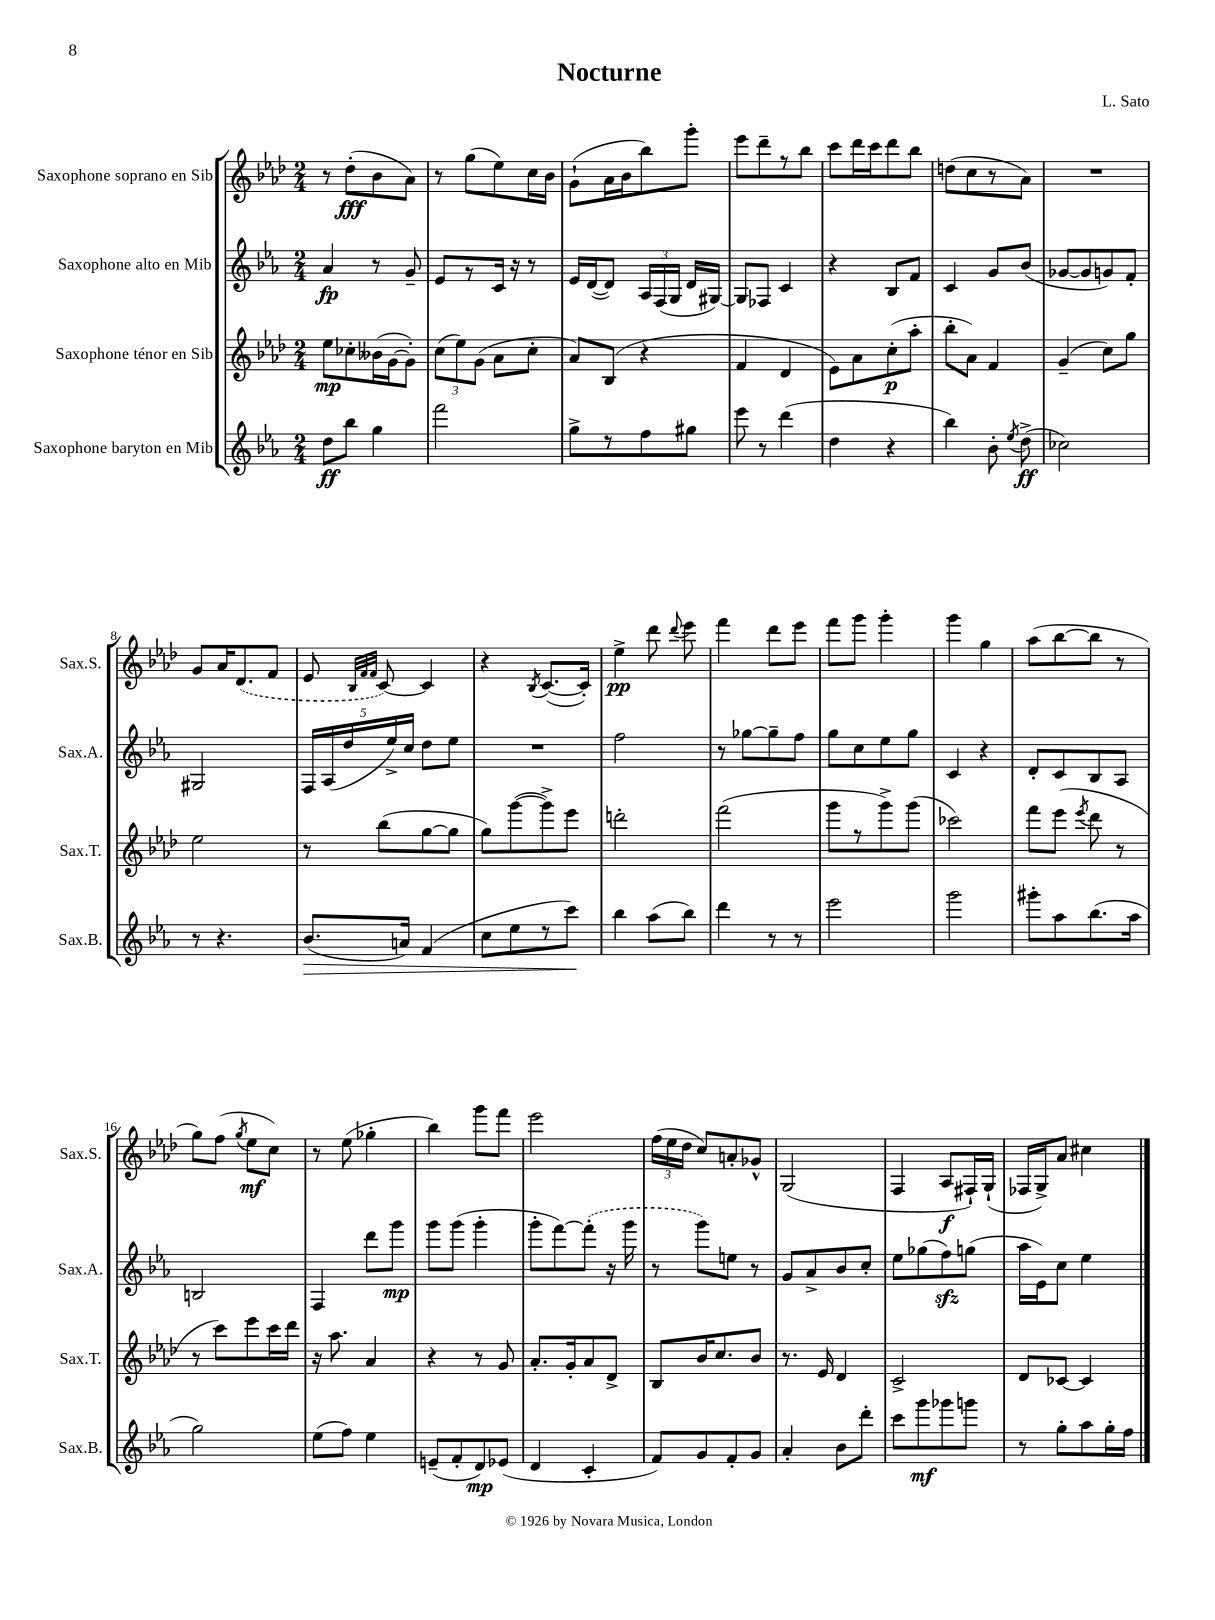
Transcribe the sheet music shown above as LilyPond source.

\header { title = "Nocturne" composer = "L. Sato" }
<<
\new StaffGroup <<
\new Staff = "s0" \with { instrumentName = "Saxophone soprano en Sib" shortInstrumentName = "Sax.S." } {
    \clef treble \key aes \major \numericTimeSignature \time 2/4
    \autoBeamOff r8 des''8[-.\fff( bes'8 aes'8]) |
    r8 g''8[( ees''8) c''16 bes'16] |
    g'8[-!( aes'16 bes'16 bes''8) g'''8]-. |
    ees'''8[ des'''8-- r8 bes''8] |
    c'''8[ des'''16 c'''16 des'''8 bes''8] |
    d''8[( c''8 r8 aes'8]) |
    R2 |
    g'8[ aes'16 \once \slurDashed des'8.( f'8] |
    ees'8 \grace { bes32[ f'32 f'32] } c'8~) c'4 |
    r4 \acciaccatura { bes8 } c'8.[~( c'16]-.) |
    ees''4->\pp des'''8 \appoggiatura { des'''8 } ees'''8 |
    f'''4 des'''8[ ees'''8] |
    f'''8[ g'''8] g'''4-. |
    g'''4 g''4 |
    aes''8[( bes''8~ bes''8] r8 |
    g''8[) f''8]( \acciaccatura { g''8 } ees''8[\mf c''8]) |
    r8 ees''8( ges''4-. |
    bes''4) g'''8[ f'''8] |
    ees'''2 |
    \tuplet 3/2 { f''16[( ees''16 des''16] } c''8[) a'8-. ges'8]-^ |
    g2( |
    f4 aes8[\f fis16-!) g16]-!( |
    fes16[ g16->) aes'8] cis''4 \bar "|." |
}
\new Staff = "s1" \with { instrumentName = "Saxophone alto en Mib" shortInstrumentName = "Sax.A." } {
    \clef treble \key ees \major \numericTimeSignature \time 2/4
    \autoBeamOff aes'4\fp r8 g'8-- |
    ees'8[ r8 c'16] r16 r8 |
    ees'16[ d'16~( d'8]) \tuplet 3/2 { aes16[ f16( g16] } d'16[ gis16]~) |
    gis8[ fes8] c'4 |
    r4 bes8[ f'8] |
    c'4 g'8[ bes'8]( |
    ges'8[~ ges'8 g'8) f'8]-. |
    gis2 |
    \tuplet 5/4 { f16[ aes16( d''16 ees''16->) c''16] } d''8[ ees''8] |
    R2 |
    f''2 |
    r8 ges''8[~ ges''8-- f''8] |
    g''8[ c''8 ees''8 g''8] |
    c'4 r4 |
    d'8[-. c'8 bes8 aes8] |
    b2 |
    f4 d'''8[ g'''8]\mp |
    g'''8[ g'''8]( g'''4-. |
    g'''8[-. f'''8~) \once \slurDashed f'''8]-.( r16 g'''16 |
    r8 g'''8[) e''8] r8 |
    g'8[ aes'8-> bes'8 c''8]-. |
    ees''8[ ges''8( f''8\sfz) g''8]( |
    aes''16[ ees'16) c''8] ees''4 \bar "|." |
}
\new Staff = "s2" \with { instrumentName = "Saxophone ténor en Sib" shortInstrumentName = "Sax.T." } {
    \clef treble \key aes \major \numericTimeSignature \time 2/4
    \autoBeamOff ees''8[\mp ces''8-. beses'16( g'16~ g'8]-.) |
    \tuplet 3/2 { c''8[( ees''8) g'8]( } aes'8[ c''8]-. |
    aes'8[) bes8]( r4 |
    f'4 des'4 |
    ees'8[) aes'8 c''8-.\p( aes''8]-. |
    bes''8[-. aes'8]) f'4 |
    g'4--( c''8[) g''8] |
    ees''2 |
    r8 bes''8[( g''8~ g''8] |
    g''8[) g'''8~( g'''8->) ees'''8] |
    d'''2-. |
    f'''2( |
    g'''8[ r8 g'''8->) g'''8]( |
    ces'''2) |
    f'''8[ ees'''8]( \acciaccatura { ees'''8 } des'''8 r8 |
    r8 c'''8[) ees'''8 c'''16 des'''16] |
    r16 aes''8. aes'4 |
    r4 r8 g'8 |
    aes'8.[-. g'16-. aes'8 des'8]-> |
    bes8[ bes'16 c''8. bes'8] |
    r8. ees'16 des'4 |
    c'2-> |
    des'8[ ces'8]~ ces'4 \bar "|." |
}
\new Staff = "s3" \with { instrumentName = "Saxophone baryton en Mib" shortInstrumentName = "Sax.B." } {
    \clef treble \key ees \major \numericTimeSignature \time 2/4
    \autoBeamOff d''8[\ff bes''8] g''4 |
    f'''2 |
    g''8[-> r8 f''8 gis''8] |
    ees'''8 r8 d'''4( |
    d''4 r4 |
    bes''4) bes'8-. \acciaccatura { ees''8 } d''8->\ff( |
    ces''2) |
    r8 r4. |
    bes'8.[\>( a'16]) f'4( |
    c''8[ ees''8 r8 c'''8]\!) |
    bes''4 aes''8[( bes''8]) |
    d'''4 r8 r8 |
    ees'''2 |
    g'''2 |
    gis'''8[-. aes''8 bes''8.( aes''16] |
    g''2) |
    ees''8[( f''8]) ees''4 |
    e'8[--( f'8-. d'8\mp) ees'8]( |
    d'4 c'4-. |
    f'8[) g'8 f'8-. g'8] |
    aes'4-. bes'8[ d'''8]-. |
    c'''8[ g'''8\mf ges'''8 g'''8] |
    r8 g''8[-. aes''8 g''16-. f''16] \bar "|." |
}
>>
>>
